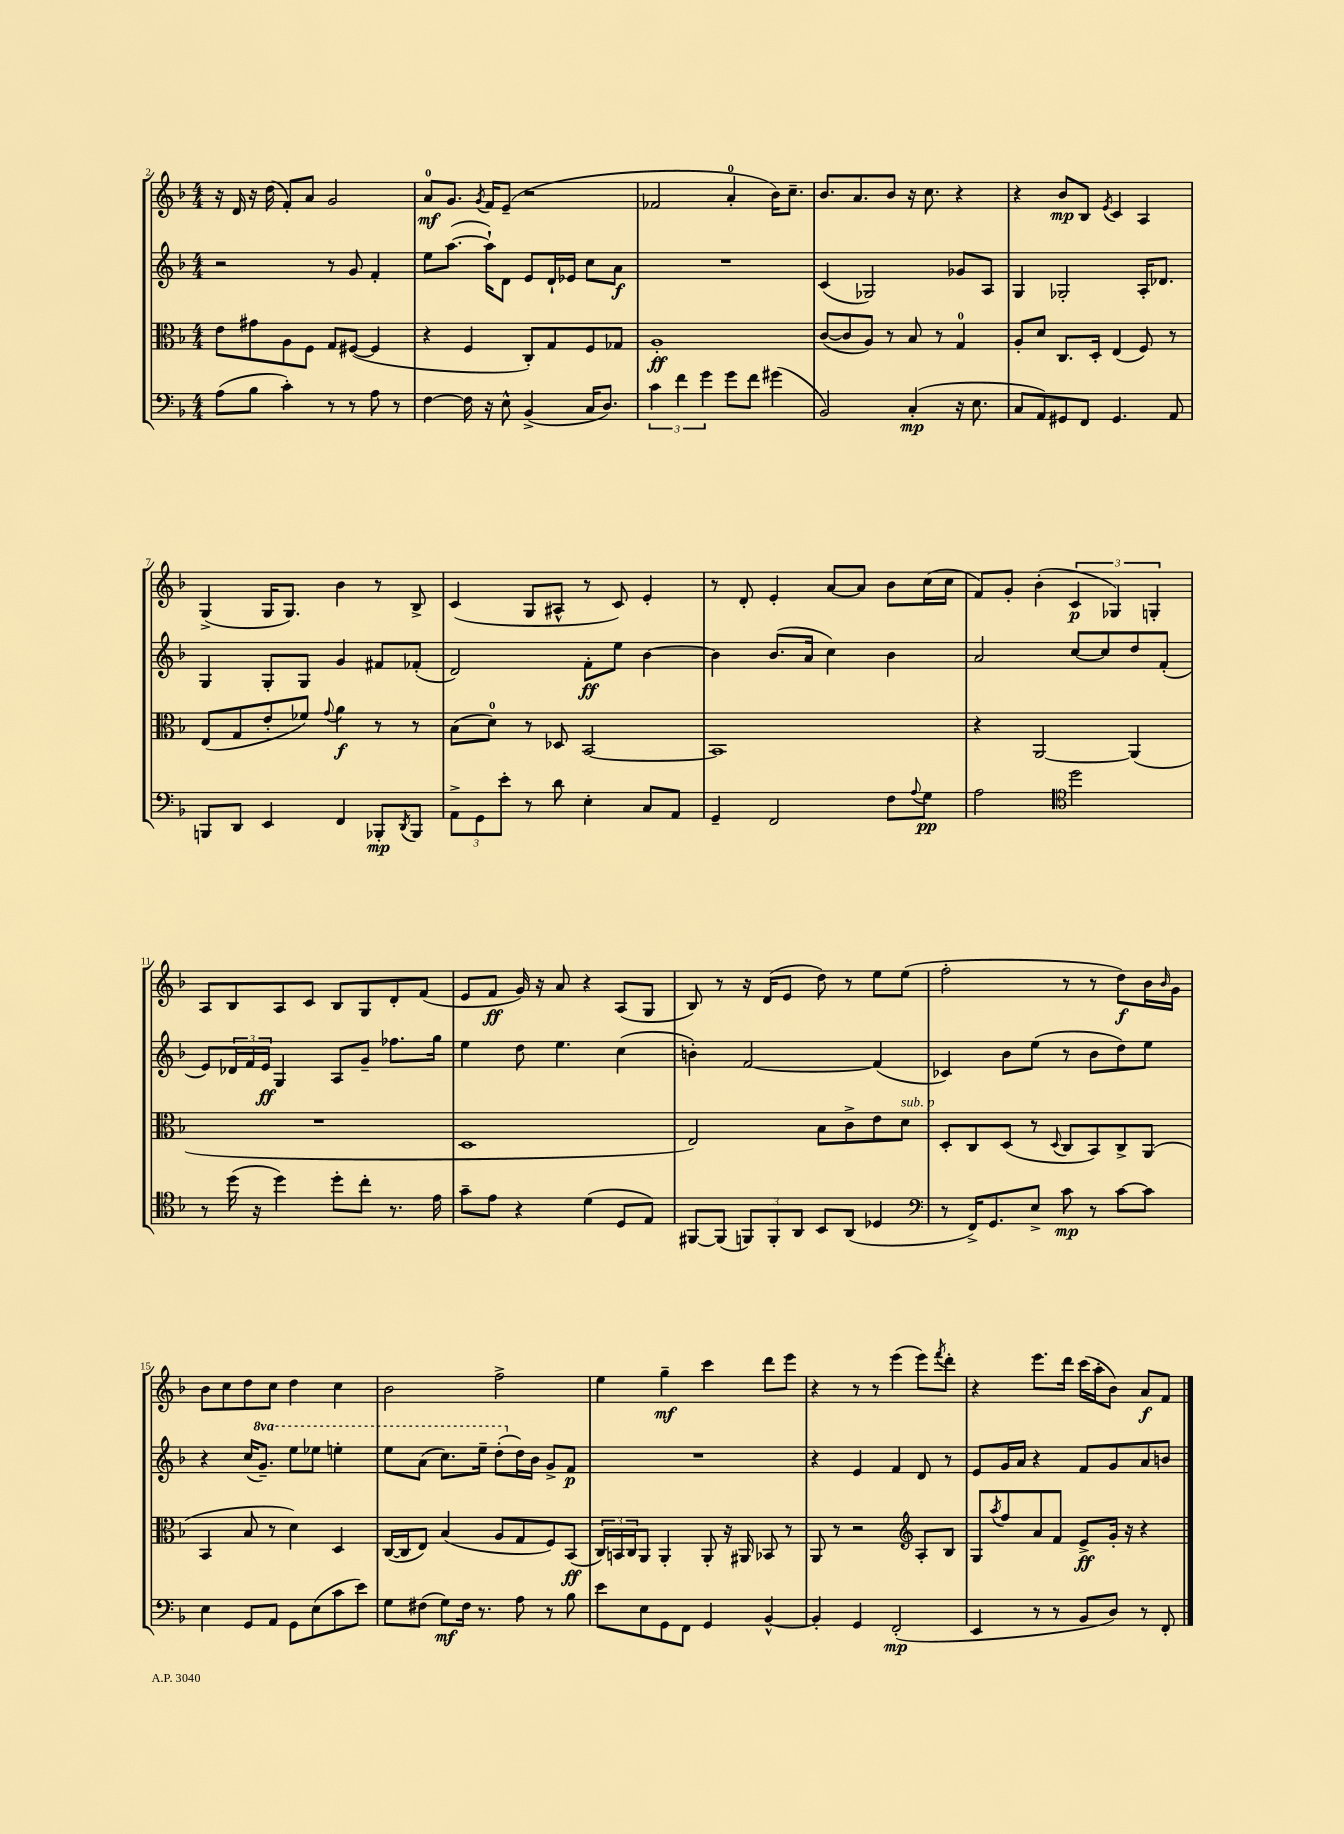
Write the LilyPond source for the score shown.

<<
\new StaffGroup <<
\new Staff = "s0" {
    \clef treble \key f \major \numericTimeSignature \time 4/4
    r16 d'16 r16 d''16( f'8-.) a'8 g'2 |
    a'8-0\mf g'8. \acciaccatura { g'8 } f'16 e'8--( r2 |
    fes'2 a'4-0-. bes'16) c''8.-- |
    bes'8. a'8. bes'8 r16 c''8. r4 |
    r4 bes'8\mp bes8 \acciaccatura { e'8 } c'4 a4 |
    g4->( g16 g8.) bes'4 r8 bes8-> |
    c'4( g8 ais8-^ r8 c'8) e'4-. |
    r8 d'8-. e'4-. a'8~ a'8 bes'8 c''16( c''16 |
    f'8) g'8-. bes'4-.( \tuplet 3/2 { c'4\p ges4) g4-. } |
    a8 bes8 a8 c'8 bes8 g8 d'8-. f'8( |
    e'8 f'8\ff g'16) r16 a'8 r4 a8( g8 |
    bes8) r8 r16 d'16( e'8 d''8) r8 e''8 e''8( |
    f''2-. r8 r8 d''8\f) bes'16 \grace { bes'16 } g'16 |
    bes'8 c''8 d''8 c''8 d''4 c''4 |
    bes'2 f''2-> |
    e''4 g''4--\mf c'''4 d'''8 e'''8 |
    r4 r8 r8 e'''4( e'''8) \acciaccatura { f'''8 } d'''8-. |
    r4 e'''8. d'''16 c'''16( a''16-. bes'8) a'8\f f'8 \bar "|." |
}
\new Staff = "s1" {
    \clef treble \key f \major \numericTimeSignature \time 4/4 \set Staff.ottavationMarkups = #ottavation-simple-ordinals
    r2 r8 g'8 f'4-. |
    e''8 a''8.~( a''16-!) d'8 e'8 d'16-! ees'16 c''8 a'8\f |
    R1 |
    c'4( ges2) ges'8 a8 |
    g4 ges2-. a16-. des'8. |
    g4 g8-. g8 g'4 fis'8 fes'8-.( |
    d'2) f'8-.\ff e''8 bes'4~ |
    bes'4 bes'8.( a'16 c''4) bes'4 |
    a'2 c''8~ c''8 d''8 f'8-.( |
    e'8) \tuplet 3/2 { des'16 f'16 e'16\ff } g4 a8 g'8-- fes''8. g''16 |
    e''4 d''8 e''4. c''4( |
    b'4-.) f'2~ f'4( |
    ces'4) bes'8 e''8( r8 bes'8 d''8) e''8 |
    r4 c''16( \ottava #1 g''8.--) e'''8 ees'''8 e'''4-. |
    e'''8 a''8( c'''8.) e'''16-- d'''8-.( \ottava #0 d''16) bes'16 g'8-> f'8\p |
    R1 |
    r4 e'4 f'4 d'8 r8 |
    e'8 g'16 a'16 r4 f'8 g'8 a'8 b'8 \bar "|." |
}
\new Staff = "s2" {
    \clef alto \key f \major \numericTimeSignature \time 4/4
    e'8 gis'8 a8 f8 g8 fis8~( fis4 |
    r4 f4 c8-.) g8 f8 ges8 |
    a1-.\ff |
    c'8~( c'8 a8) r8 bes8 r8 g4-0 |
    a8-. d'8 c8. d16-. e4( f8) r8 |
    e8( g8 e'8-. fes'8) \appoggiatura { g'8 } a'4\f r8 r8 |
    bes8( d'8-0) r8 des8 bes,2~ |
    bes,1 |
    r4 a,2~ a,4( |
    R1 |
    d1 |
    e2) bes8 c'8-> e'8 d'8^\markup { \italic "sub. p" } |
    d8-. c8 d8( r8 \appoggiatura { d8 } c8 bes,8) c8-> a,8( |
    bes,4 bes8 r8 d'4) d4 |
    c16~( c16 e8) bes4( a8 g8 f8) bes,8\ff( |
    \tuplet 3/2 { c16) b,16 c16 } a,8 a,4-. a,8-. r16 ais,16 bes,8 r8 |
    a,8 r8 r2 \clef treble a8-. bes8 |
    g8 \acciaccatura { a''8 } f''8 a'8 f'8 e'8->\ff g'16-. r16 r4 \bar "|." |
}
\new Staff = "s3" {
    \clef bass \key f \major \numericTimeSignature \time 4/4
    a8( bes8 c'4-.) r8 r8 a8 r8 |
    f4~ f16 r16 e8-^ bes,4->( c16 d8.) |
    \tuplet 3/2 { c'4 f'4 g'4 } g'8 f'8 gis'4( |
    bes,2) c4-.\mp( r16 e8. |
    c8 a,8) gis,8 f,8 gis,4. a,8 |
    b,,8 d,8 e,4 f,4 bes,,8-.\mp \acciaccatura { d,8 } bes,,8 |
    \tuplet 3/2 { a,8-> g,8 e'8-. } r8 d'8 e4-. c8 a,8 |
    g,4-- f,2 f8 \appoggiatura { a8 } g8\pp |
    a2 \clef tenor d''2 |
    r8 d''16( r16 d''4) d''8-. c''8-. r8. e'16 |
    g'8-- e'8 r4 d'4( d8 e8) |
    fis,8~ fis,8( \tuplet 3/2 { f,8) f,8-. a,8 } bes,8 a,8( des4 |
    \clef bass r8 f,16->) g,8. e8-> c'8\mp r8 c'8~ c'8 |
    e4 g,8 a,8 g,8 e8( c'8 e'8) |
    g8 fis8( g8\mf) fis16 r8. a8 r8 bes8 |
    e'8 e8 g,8 f,8 g,4 bes,4~-^ |
    bes,4-. g,4 f,2-.\mp( |
    e,4 r8 r8 bes,8 d8) r8 f,8-. \bar "|." |
}
>>
>>
\layout { \context { \Score currentBarNumber = #2 } }
